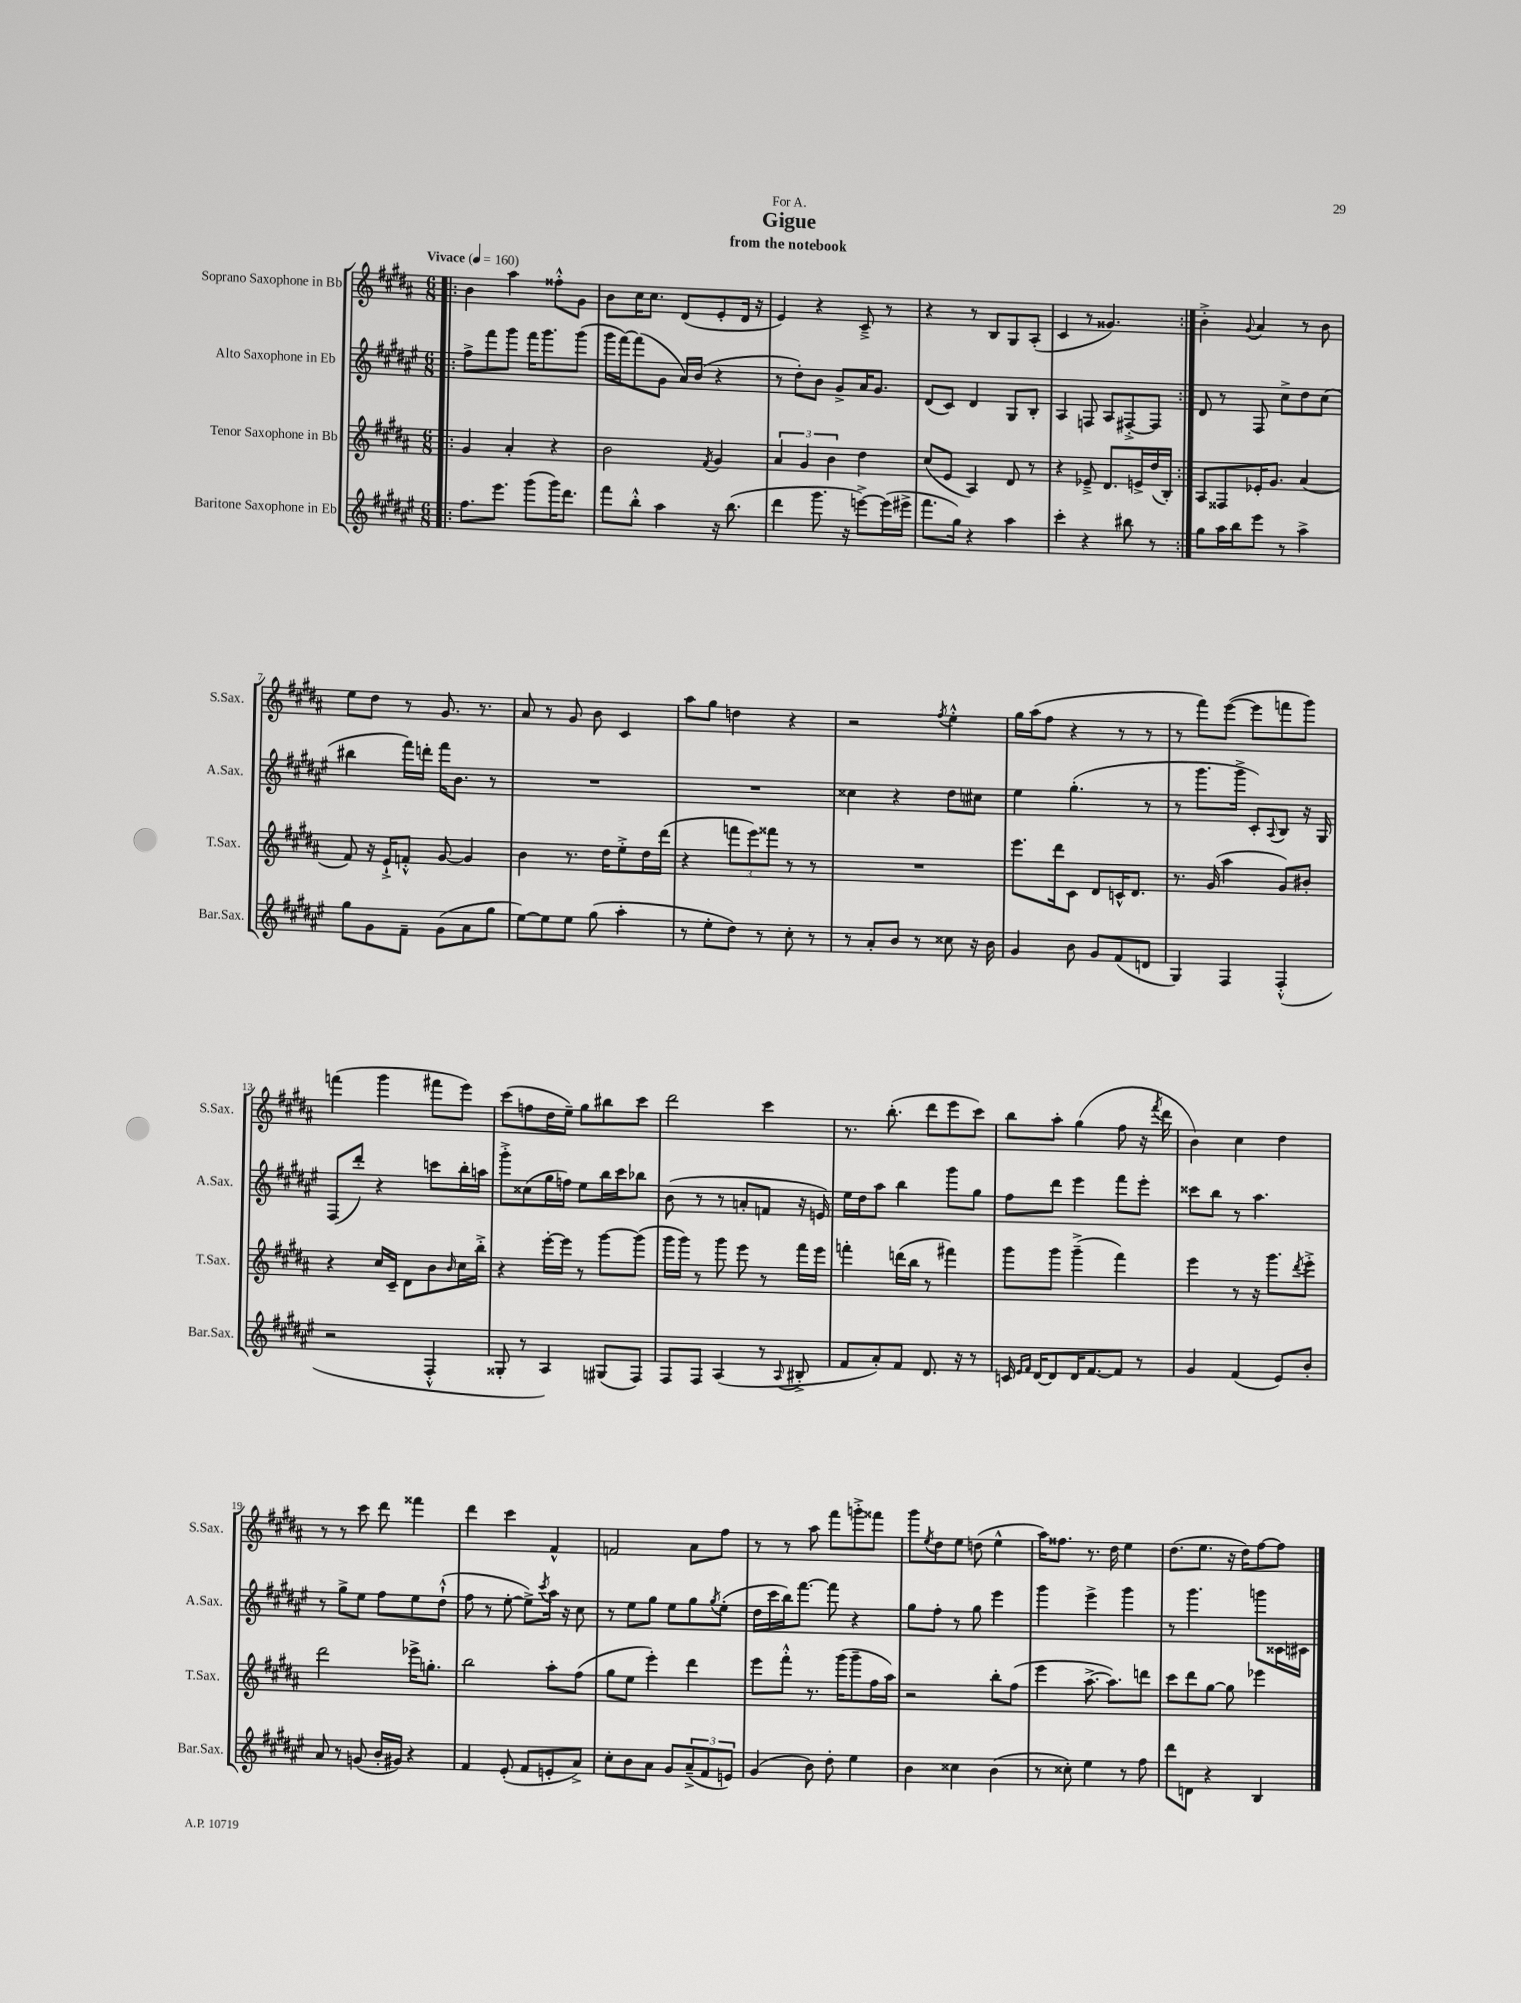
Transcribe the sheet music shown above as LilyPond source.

\header { title = "Gigue" subtitle = "from the notebook" dedication = "For A." }
<<
\new StaffGroup <<
\new Staff = "s0" \with { instrumentName = "Soprano Saxophone in Bb" shortInstrumentName = "S.Sax." } {
    \clef treble \key b \major \numericTimeSignature \time 6/8 \tempo "Vivace" 4 = 160
    \repeat volta 2 { \bar ".|:" b'4 ais''4 fisis''8-.-^ gis'8 |
    b'8 cis''16 cis''8. dis'8( e'8-. dis'16 r16 |
    e'4) r4 cis'8---> r8 |
    r4 r8 b8 gis8 ais8-.( |
    cis'4 r8 gisis'4.) | }
    b'4-.-> \appoggiatura { gis'8 } ais'4 r8 b'8 |
    e''8 dis''8 r8 gis'8. r8. |
    ais'8 r8 gis'8 b'8 cis'4 |
    ais''8 gis''8 d''4 r4 |
    r2 \acciaccatura { fis''8 } e''4-.-^ |
    gis''16 ais''16( fis''8 r4 r8 r8 |
    r8 fis'''8) e'''8~( e'''8 f'''8 gis'''8) |
    f'''4( gis'''4 fis'''8 e'''8) |
    cis'''8( f''8 dis''16 e''16--) gis''8 bis''8 cis'''8 |
    dis'''2 cis'''4 |
    r8. b''8.-.( dis'''8 e'''8 cis'''8) |
    b''8 ais''8-. gis''4( fis''8 r16 \acciaccatura { fis'''8 } dis'''16 |
    b'4) cis''4 dis''4 |
    r8 r8 cis'''8 dis'''8 fisis'''4 |
    dis'''4 cis'''4 fis'4-^ |
    f'2 ais'8 fis''8 |
    r8 r8 ais''8 fis'''8 g'''8-.-> fisis'''8 |
    gis'''8 \acciaccatura { e''8 } dis''8 e''8 d''8( e''4-^ |
    ais''16) fisis''8. r8. dis''16 e''4 |
    dis''8.( e''8. r16 dis''16) fis''8~ fis''8 \bar "|." |
}
\new Staff = "s1" \with { instrumentName = "Alto Saxophone in Eb" shortInstrumentName = "A.Sax." } {
    \clef treble \key fis \major \numericTimeSignature \time 6/8
    \repeat volta 2 { \bar ".|:" fis''8-> fis'''8 gis'''8 fis'''16 gis'''8. gis'''8( |
    gis'''16 fis'''16~) fis'''8( gis'8 ais'16) b'16( r4 |
    r8 dis''8-.) b'8 gis'8-> ais'16 gis'8. |
    dis'8( cis'8) dis'4 gis8 b8-. |
    ais4 f8 ais8 fis8~-.-> fis8 | }
    dis'8 r8 fis8 cis''8-> dis''8 cis''8( |
    bis''4 fis'''16) d'''16-. fis'''16 b'8. r8 |
    R2. |
    R2. |
    cisis''4 r4 dis''8 cis''8 |
    eis''4 gis''4.-.( r8 |
    r8 gis'''8. gis'''16-> cis'8-.) \appoggiatura { ais8 } b8 r16 gis16 |
    fis8( dis'''8-.) r4 c'''8 b''16-. a''16 |
    gis'''8-.-> cisis''8( gis''16 f''16) eis''8 b''16 cis'''16 bes''8 |
    b'8( r8 r8 a'8-. f'8 r16 e'16) |
    eis''16 dis''16 ais''8 b''4 gis'''8 gis''8 |
    fis''8 dis'''8 eis'''4 fis'''8 eis'''8-. |
    cisis'''8 b''8 r8 ais''4. |
    r8 gis''8-> eis''8 fis''8 eis''8 dis''8-!-^( |
    fis''8 r8 eis''8~-. eis''8->) \acciaccatura { cis'''8 } ais''16 r16 cis''8 |
    r8 eis''8 gis''8 eis''8 gis''8 \acciaccatura { gis''8 } eis''8-.( |
    dis''16 cis'''16 b''16) fis'''8.~ fis'''8 r4 |
    gis''8 fis''8-. r8 gis''8 eis'''4 |
    gis'''4 eis'''4-> gis'''4 |
    r8 gis'''4. g'''8 cisis'16 cis'16 \bar "|." |
}
\new Staff = "s2" \with { instrumentName = "Tenor Saxophone in Bb" shortInstrumentName = "T.Sax." } {
    \clef treble \key b \major \numericTimeSignature \time 6/8
    \repeat volta 2 { \bar ".|:" gis'4 ais'4-. r4 |
    b'2 \acciaccatura { fis'8 } gis'4 |
    \tuplet 3/2 { ais'4 gis'4 b'4 } dis''4 |
    cis''8( e'8 ais4) dis'8 r8 |
    r4 ees'8---> dis'8. e'16-> dis''16( b16-.) | }
    ais8 fisis8 ees'16-. gis'8. ais'4( |
    fis'8) r16 e'16-!-> f'8-.-^ gis'8~ gis'4 |
    b'4 r8. dis''16 e''8-.-> dis''16 dis'''16( |
    r4 \tuplet 3/2 { f'''8 e'''8) fisis'''8 } r8 r8 |
    R2. |
    e'''8. dis'''16 cis'8 dis'8 c'16-^ dis'8. |
    r8. gis'16( ais''4 gis'8) bis'8-. |
    r4 cis''16 cis'16-- dis'8 b'8 \grace { b'16 } cis''16 b''16-.-> |
    r4 e'''16~-. e'''16 r8 gis'''8~ gis'''8( |
    gis'''16 gis'''16) r8 gis'''8 e'''8 r8 fis'''16 e'''16 |
    f'''4-. d'''16( b''16 r8 fis'''4) |
    gis'''8 gis'''8 gis'''4--->( fis'''4) |
    e'''4 r8 r16 gis'''8. \acciaccatura { dis'''8 } e'''8-.-> |
    dis'''2 ees'''16-> g''8.-. |
    b''2 ais''8-. fis''8( |
    gis''8 e''8 e'''4-.) dis'''4 |
    e'''8 fis'''8-.-^ r8. gis'''16( gis'''8-- fis''16 ais''16) |
    r2 b''8-. fis''8( |
    e'''4 ais''8.~-> ais''8.) d'''8 |
    cis'''8 dis'''8 gis''8~ gis''8 ees'''4 \bar "|." |
}
\new Staff = "s3" \with { instrumentName = "Baritone Saxophone in Eb" shortInstrumentName = "Bar.Sax." } {
    \clef treble \key fis \major \numericTimeSignature \time 6/8
    \repeat volta 2 { \bar ".|:" fis''8. eis'''8. gis'''8( gis'''16) dis'''8. |
    fis'''8 b''8-.-^ ais''4 r16 b''8.( |
    dis'''4 gis'''8. r16 e'''8~->) e'''16( eis'''16-> |
    fis'''8. gis''16) r4 ais''4 |
    cis'''4-. r4 bis''8 r8 | }
    gis''8 ais''16 b''16 eis'''8 r8 ais''4-> |
    gis''8 gis'8 fis'8-- gis'8( ais'8 gis''8 |
    eis''8~) eis''8 eis''8 gis''8( ais''4-. |
    r8 eis''8-. dis''8) r8 cis''8-. r8 |
    r8 ais'8-. b'8 r8 cisis''8 r16 b'16 |
    gis'4 b'8 gis'8 fis'8( d'8 |
    gis4) fis4 fis4-.-^( |
    r2 fis4-.-^ |
    gisis8-. r8 ais4) gis8( fis8) |
    fis8 fis8 ais4( r8 \appoggiatura { ais8 } bis8-.-> |
    fis'8 ais'8-.) fis'8 dis'8. r16 r8 |
    c'16 \grace { eis'16 fis'16 } dis'16~ dis'8 dis'16 fis'8.~ fis'8 r8 |
    gis'4 fis'4( eis'8) b'8-. |
    ais'8 r8 g'8( b'16-. gis'16) r4 |
    fis'4 eis'8-.( fis'8 e'8-. ais'8->) |
    cis''8-. b'8 ais'8 gis'8 \tuplet 3/2 { ais'8--->( fis'8 e'8) } |
    gis'4( b'8) dis''8-. eis''4 |
    b'4 cisis''4 b'4( |
    r8 cisis''8-.) eis''4 r8 fis''8 |
    dis'''8 d'8 r4 b4 \bar "|." |
}
>>
>>
